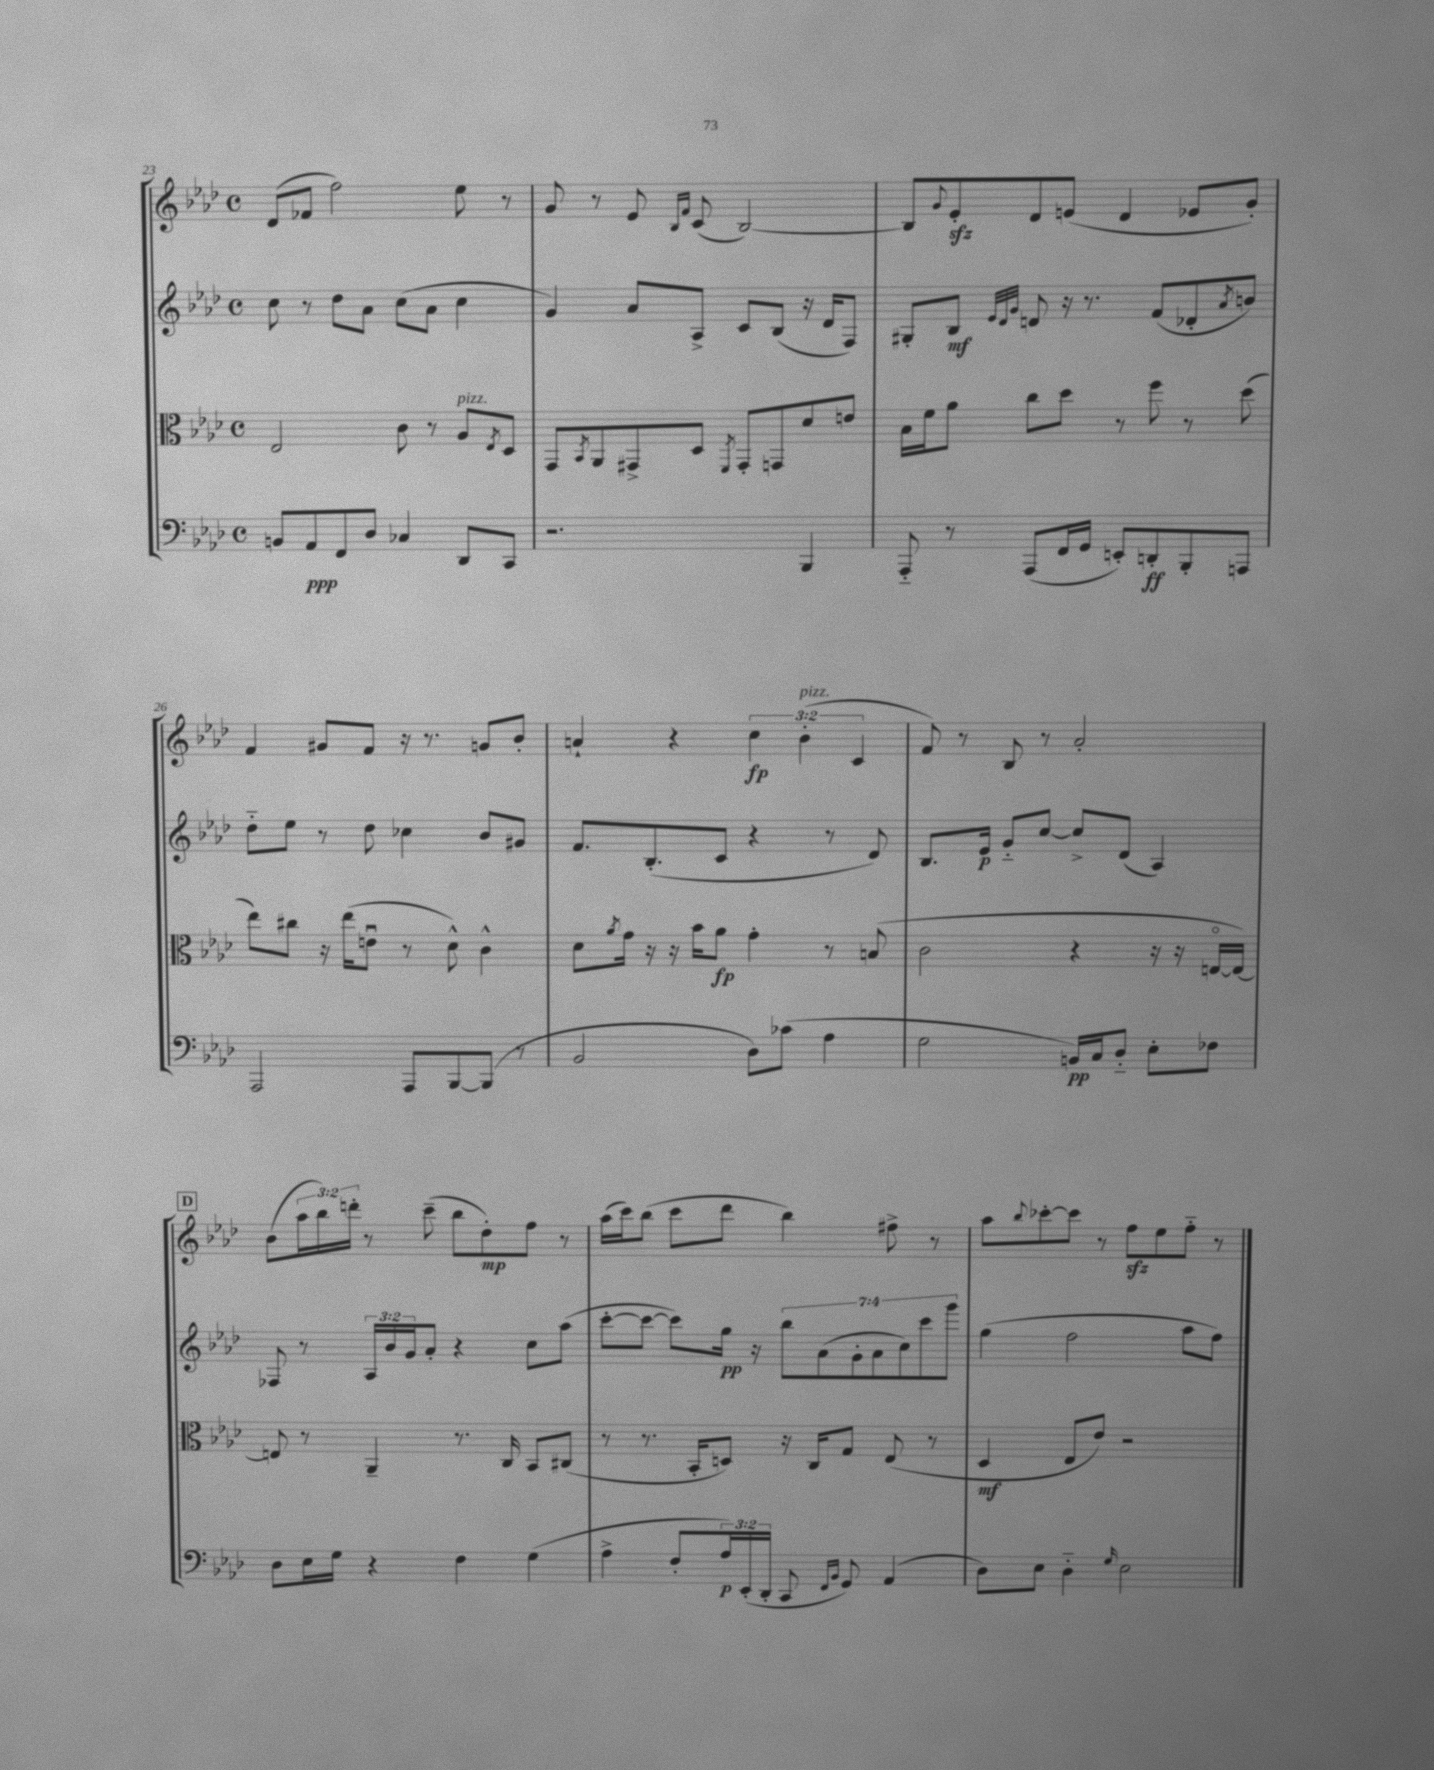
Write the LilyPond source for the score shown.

<<
\new StaffGroup <<
\new Staff = "s0" {
    \clef treble \key aes \major \defaultTimeSignature \time 4/4 \override Staff.TupletNumber.text = #tuplet-number::calc-fraction-text
    des'8( fes'8 f''2) ees''8 r8 |
    g'8 r8 ees'8 \grace { bes16 f'16 } c'8( bes2~) |
    bes8 \appoggiatura { g'8 } ees'8-.\sfz des'8 e'8( des'4 ees'8 g'8-.) |
    f'4 gis'8 f'8 r16 r8. g'8 bes'8-. |
    a'4-! r4 \tuplet 3/2 { c''4\fp bes'4-.^\markup { \italic "pizz." }( c'4 } |
    f'8) r8 bes8 r8 aes'2-. |
    \mark \markup { \box "D" } bes'8( \tuplet 3/2 { aes''16 bes''16) d'''16-. } r8 c'''8--( bes''8 des''8-.\mp) f''8 r8 |
    aes''16( c'''16) bes''8( c'''8 des'''8 bes''4) fis''8-> r8 |
    aes''8 \appoggiatura { bes''8 } ces'''8~-. ces'''8 r8 f''8\sfz ees''8 f''8-_ r8 \bar "|." |
}
\new Staff = "s1" {
    \clef treble \key aes \major \defaultTimeSignature \time 4/4 \override Staff.TupletNumber.text = #tuplet-number::calc-fraction-text
    c''8 r8 des''8 aes'8 c''8( aes'8 c''4 |
    g'4) aes'8 aes8-> c'8 bes8( r16 des'16 f8) |
    gis8-. bes8\mf \grace { ees'32 des'32 g'32 } d'8 r16 r8. f'8( des'8-. \acciaccatura { aes'8 } b'8) |
    des''8-_ ees''8 r8 des''8 ces''4 bes'8 gis'8 |
    f'8. bes8.-.( c'8 r4 r8 des'8) |
    bes8. ees'16\p g'8-_ c''8~ c''8-> des'8( aes4) |
    \mark \markup { \box "D" } fes8 r8 \tuplet 3/2 { aes16 bes'16 g'16 } aes'8-. r4 c''8 aes''8( |
    c'''8~-. c'''8~ c'''8) g''16\pp r16 \tuplet 7/4 { bes''8 aes'8( g'8-. aes'8 c''8) c'''8 g'''8 } |
    g''4( f''2 aes''8 f''8) \bar "|." |
}
\new Staff = "s2" {
    \clef alto \key aes \major \defaultTimeSignature \time 4/4
    ees2 c'8 r8 aes8^\markup { \italic "pizz." } \acciaccatura { ees8 } des8 |
    g,8 \acciaccatura { bes,8 } aes,8 gis,8-> des8 \acciaccatura { f,8 } gis,8-. g,8 des'8 e'8 |
    bes16 f'16 aes'8 c''8 des''8 r8 f''8 r8 des''8( |
    ees''8) cis''8 r16 ees''16( e'8\downbow r8 des'8-^) c'4-^ |
    des'8 \acciaccatura { aes'8 } g'16 r16 r16 bes'16 aes'8\fp g'4-. r8 b8( |
    c'2 r4 r16 r16 e16~\flageolet e16~) |
    \mark \markup { \box "D" } e8 r8 aes,4-- r8. c16 bes,8 cis8( |
    r8 r8. bes,16-. d8) r16 c16 g8 ees8( r8 |
    des4\mf ees8 ees'8) r2 \bar "|." |
}
\new Staff = "s3" {
    \clef bass \key aes \major \defaultTimeSignature \time 4/4 \override Staff.TupletNumber.text = #tuplet-number::calc-fraction-text
    b,8 aes,8\ppp f,8 des8 ces4 des,8 c,8 |
    r2. bes,,4 |
    aes,,8-_ r8 aes,,8( f,16 g,16 e,8-.) d,8-.\ff bes,,8-. a,,8 |
    aes,,2 aes,,8 bes,,8~ bes,,8( r8 |
    bes,2 des8) ces'8( aes4 |
    g2 b,16\pp) c16 des8-_ ees8-. fes8 |
    \mark \markup { \box "D" } des8 ees16 g16 r4 f4 g4( |
    aes4-> f8-. \tuplet 3/2 { aes16\p) ees,16-.( des,16-. } c,8 \grace { f,16 bes,16 } g,8) aes,4( |
    des8) ees8 des4-_ \grace { g16 } ees2 \bar "|." |
}
>>
>>
\layout { \context { \Score currentBarNumber = #23 } }
